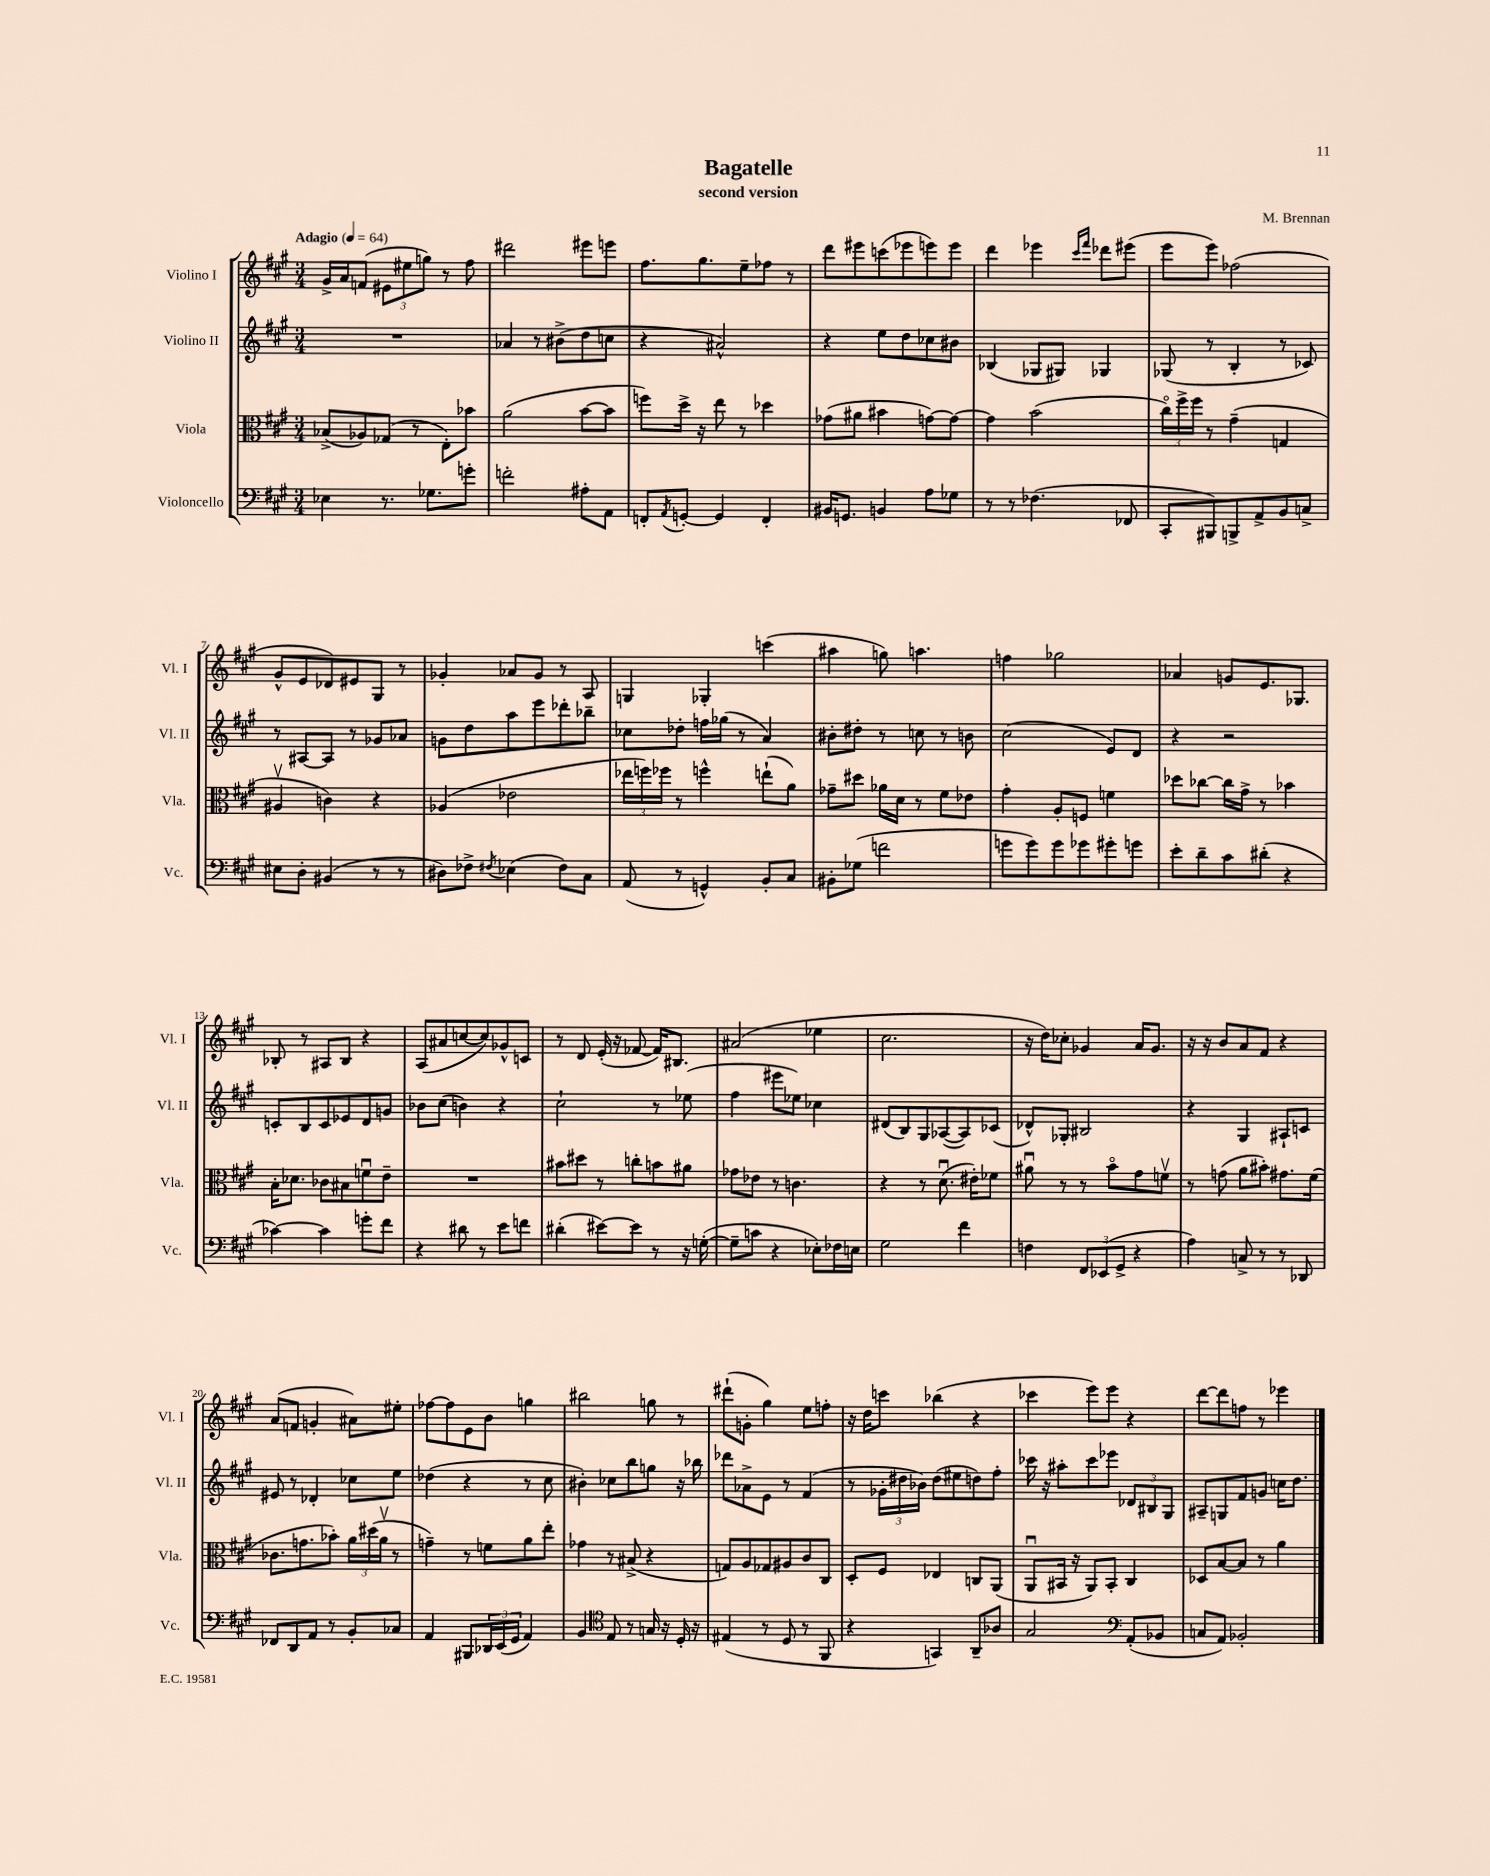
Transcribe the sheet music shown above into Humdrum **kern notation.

**kern	**kern	**kern	**kern
*part4	*part3	*part2	*part1
*staff4	*staff3	*staff2	*staff1
*I"Violoncello	*I"Viola	*I"Violino II	*I"Violino I
*I'Vc.	*I'Vla.	*I'Vl. II	*I'Vl. I
*clefF4	*clefC3	*clefG2	*clefG2
*k[f#c#g#]	*k[f#c#g#]	*k[f#c#g#]	*k[f#c#g#]
*M3/4	*M3/4	*M3/4	*M3/4
*MM64	*MM64	*MM64	*MM64
=1	=1	=1	=1
!	!	!	!LO:TX:a:B:t=Adagio
4E-X\	(8B-X^/L	2.r	16g#^/LL
.	.	.	16a/J
.	8A-X/)	.	(8fn/J
8.r	(8G-X/J	.	12e#X\L
.	.	.	12ee#X\
.	8r	.	.
.	.	.	12ggn\J)
8.G-X\L	.	.	.
.	8E'\L)	.	8r
8gn'\J	8b-X\J	.	8ff#\
=2	=2	=2	=2
2fn'\	(2a\	4a-X/	2ddd#X\
.	.	8r	.
.	.	(8b#X^\L	.
8A#X'\L	[8b\L	8dd\	8eee#X\L
8AA\J	8b\J]	8ccn\J	8eeen\J
=3	=3	=3	=3
8FFn'/L	8ffn\L)	4r	8.ff#\L
8qAA/	.	.	.
[8GGn'/J	16dd^\Jk	.	.
.	16r	.	8.gg#\
4GG/]	8ee\	2a#X^^/)	.
.	8r	.	8ee~\
4FF'/	4dd-X\	.	8ff-X\J
.	.	.	8r
=4	=4	=4	=4
16BB#X/KL	(8g-X\L	4r	8ddd\L
8.GGn/J	.	.	.
.	8a#X\J	.	8eee#X\
4BBn/	4b#X\	8ee\L	(8cccn\
.	.	8dd\	8eee-X\
8A\L	[8gn\L)	8cc-X\	8eeen\)
8G-X\J	8g\J_	8b#X\J	8eee\J
=5	=5	=5	=5
8r	4g\]	(4B-X/	4ddd\
8r	.	.	.
(4.F-X\	(2b\	8G-X/L	4eee-X\
.	.	8G#X/J)	.
.	.	.	16qqccc#/LL
.	.	.	16qqfff#/JJ
.	.	4G-X/	8ddd-X\L
8FF-X/	.	.	(8eee#X\J
=6	=6	=6	=6
8CC#'/L	24cc#\LL)	(8G-X/	8eee\L
.	24ff#^\	.	.
.	24ff#\JJ	.	.
8BBB#X/)	8r	8r	8eee\J)
8BBBn^/	(4g#~\	4B'/	(2ff-X\
8AA^/	.	.	.
8BB/	4Gn/	8r	.
8Cn^/J	.	8c-X/)	.
!!LO:LB:g=z
=7	=7	=7	=7
8E#X\L	4A#Xv/	8r	8g#^^/L
8D'\J	.	[8A#X/L	8e/
(4BB#X/	4cn\)	8A#/J]	8d-X/)
.	.	8r	8e#X/
8r	4r	8g-X/L	8G#/J
8r	.	8a-X/J	8r
=8	=8	=8	=8
8D#X\L)	(4A-X/	8gn\L	4g-X'/
8F-X^\J	.	8dd\	.
8qF#X/	.	.	.
(4E-X\	2e-X\	8aa\	8a-X/L
.	.	8eee\	8g-/J
8F#\L)	.	8ddd-X'\	8r
8C#\J	.	8bb-X~\J	8A/
=9	=9	=9	=9
(8AA/	24ee-X\LL	8cc-X\L	4Gn/
.	24ffn\)	.	.
.	24ff-X\JJ	.	.
8r	8r	8dd-X'\J	.
4GGn^^/)	4ffn^^\	16ffn\LL	4G-X'/
.	.	(16gg-X\JJ	.
.	.	8r	.
8BB'/L	(8een`\L	4a/)	(4cccn\
8C#/J	8a\J)	.	.
=10	=10	=10	=10
8BB#X'\L	8g-X~\L	8b#X'\L	4aa#X\
(8G-X\J	8dd#X\J	8dd#X'\J	.
2fn\	16a-X\LL	8r	8ggn\)
.	16d\JJ	.	.
.	8r	8ccn\	4.aan\
.	8f#\L	8r	.
.	8e-X\J	8bn\	.
=11	=11	=11	=11
8gn\L	4g#'\	(2cc#\	4ffn\
8g\)	.	.	.
8g\	8A'/L	.	2gg-X\
8g-X\	8Fn/J	.	.
8g#X'\	4fn\	8e/L)	.
8gn\J	.	8d/J	.
=12	=12	=12	=12
8e'\L	8dd-X\L	4r	4a-X/
8d~\	[8cc-X\J	.	.
8c#\	16cc-\LL]	2r	8gn/L
.	16g#^\JJ	.	.
(8d#X'\J	8r	.	8.e/
4r	4b-X\	.	.
.	.	.	8.G-X/J
!!LO:LB:g=z
=13	=13	=13	=13
[4c-X\)	16B'\KL	8cn'/L	8B-X'/
.	8.d-X\J	.	.
.	.	8B/	8r
4c-\]	8c-X\L	8c/	8A#X/L
.	8B#X\	8e-X/	8B-/J
8gn'\L	8fnu\	8d/	4r
8f#\J	8e~\J	8gn/J	.
=14	=14	=14	=14
4r	2.r	8b-X\L	(8A/L
.	.	(8cc#\J	8a#X/
8d#X\	.	4bn\)	[8ccn/
8r	.	.	8cc/])
8e\L	.	4r	8g-X^^/
8fn\J	.	.	8cn/J
=15	=15	=15	=15
(4d#X'\	8b#X\L	2cc#`\	8r
.	8dd#X\J	.	8d/
[8e#X\L)	8r	.	(16e'/
.	.	.	16r
8e#\J]	8ccn'\L	.	[8f-X/
8r	8bn\	8r	16f-/KL])
.	.	.	8.B#X/J
16r	8a#X\J	(8ee-X\	.
([16Gn'\	.	.	.
=16	=16	=16	=16
8G~\L]	8g-X\L	4ff#\	(2a#X/
8cn\J	8e-X\J	.	.
4r	8r	8eee#X\L	.
.	4.cn\	8ee-X\J)	.
8E-X'\L)	.	4cc-X\	4ee-X\
16F-X\L	.	.	.
16En\JJ	.	.	.
=17	=17	=17	=17
2G#\	4r	(8d#X/L	2.cc#\
.	.	8B/)	.
.	8r	8G#/	.
.	(8.du\	([8A-X/	.
4f#\	.	8A-/])	.
.	16e#X'\KL)	.	.
.	8f-X\J	(8c-X/J	.
=18	=18	=18	=18
4Fn\	8a#Xu\	8d-X^^/L)	16r
.	.	.	16dd\KL)
.	8r	8G-X'/J	8cc-X'\J
12FF#/L	8r	2B#X/	4g-X/
(12EE-X/	.	.	.
.	8b\L	.	.
12GG#^/J	.	.	.
4r	8g#\	.	16a/KL
.	.	.	8.g-/J
.	8fnv\J	.	.
=19	=19	=19	=19
4A\)	8r	4r	16r
.	.	.	16r
.	(8gn\	.	8b/L
8Cn^/	8a\L	4G#/	8a/
8r	8b#X'\J)	.	8f#/J
8r	8.g#X\L	8A#X`/L	4r
8DD-X/	.	8cn/J	.
.	(16f#\Jk	.	.
!!LO:LB:g=z
=20	=20	=20	=20
8FF-X/L	8.c-X\L	8e#X/	(8a/L
8DD/	.	8r	8fn/J
.	8.gn\	.	.
8AA/J	.	4d-X'/	4gn'/
8r	8b-X'\J)	.	.
8BB'/L	24a\LL	8cc-X\L	8a#X\L)
.	(24dd#X\	.	.
.	24av\JJ	.	.
8C-X/J	8r	8ee\J	8ee#X'\J
=21	=21	=21	=21
4AA/	4gn~\)	(4dd-X\	[8ff-X\L
.	.	.	8ff-\]
8BBB#X/L	8r	4r	8e\
24DD-X/L	8fn\L	.	8b\J
(24EE/	.	.	.
24GG#/JJ	.	.	.
4AA/)	8a\	8r	4ggn\
.	8ee'\J	8cc#\	.
=22	=22	=22	=22
4BB/	4g-X\	4b#X'\)	2bb#X\
*clefC4	*	*	*
8E/	8r	8cc-X\L	.
8r	(8B#X^/	8bb\	.
16Gn/	4r	8ggn\J	8ggn\
16r	.	.	.
16D'/	.	16r	8r
16r	.	16bb-X\	.
=23	=23	=23	=23
(4E#X/	8Gn/L)	8ddd-X\L	(8ddd#X`\L
.	8A/	8a-X^\	8gn'\J
8r	8G-X/	8e\J	4gg#\)
8D/	8A#X/	8r	.
8r	8c#/	(4f#/	8ee\L
8FF#/	8C#/J	.	8ffn'\J
=24	=24	=24	=24
4r	8D'/L	8r	16r
.	.	.	16dd\KL
.	8F#/J	24g-X'\LL	8cccn\J
.	.	24dd#X\	.
.	.	24b-X\JJ)	.
4GGn/)	4E-X/	(8dd#\L	(4bb-X\
.	.	8ee#X\	.
8AA~/L	8Cn/L	8ddn\)	4r
8A-X/J	(8AA/J	8ff#'\J	.
=25	=25	=25	=25
2G#/	8AAu/L	16ccc-X\	4ccc-X\
.	.	16r	.
.	16BB#X/Jk	8aa#X'\L	.
.	16r	.	.
.	8AA/L)	8ccc-\	8eee\L)
.	8BB#'/J	8eee-X\J	8eee\J
*clefF4	*	*	*
(8AA'/L	4C#/	12d-X/L	4r
.	.	12B#X/	.
8BB-X/J	.	.	.
.	.	12G#/J	.
=26	=26	=26	=26
8Cn/L	8D-X/L	8A#X~/L	[8ddd\L
8AA/J)	[8B/	8Gn/	8ddd\]
2BB-X'/	8B/J]	8f#/	8ffn\J
.	8r	8gn/J	8r
.	4a\	16ccn\KL	4eee-X\
.	.	8.dd\J	.
==	==	==	==
*-	*-	*-	*-
